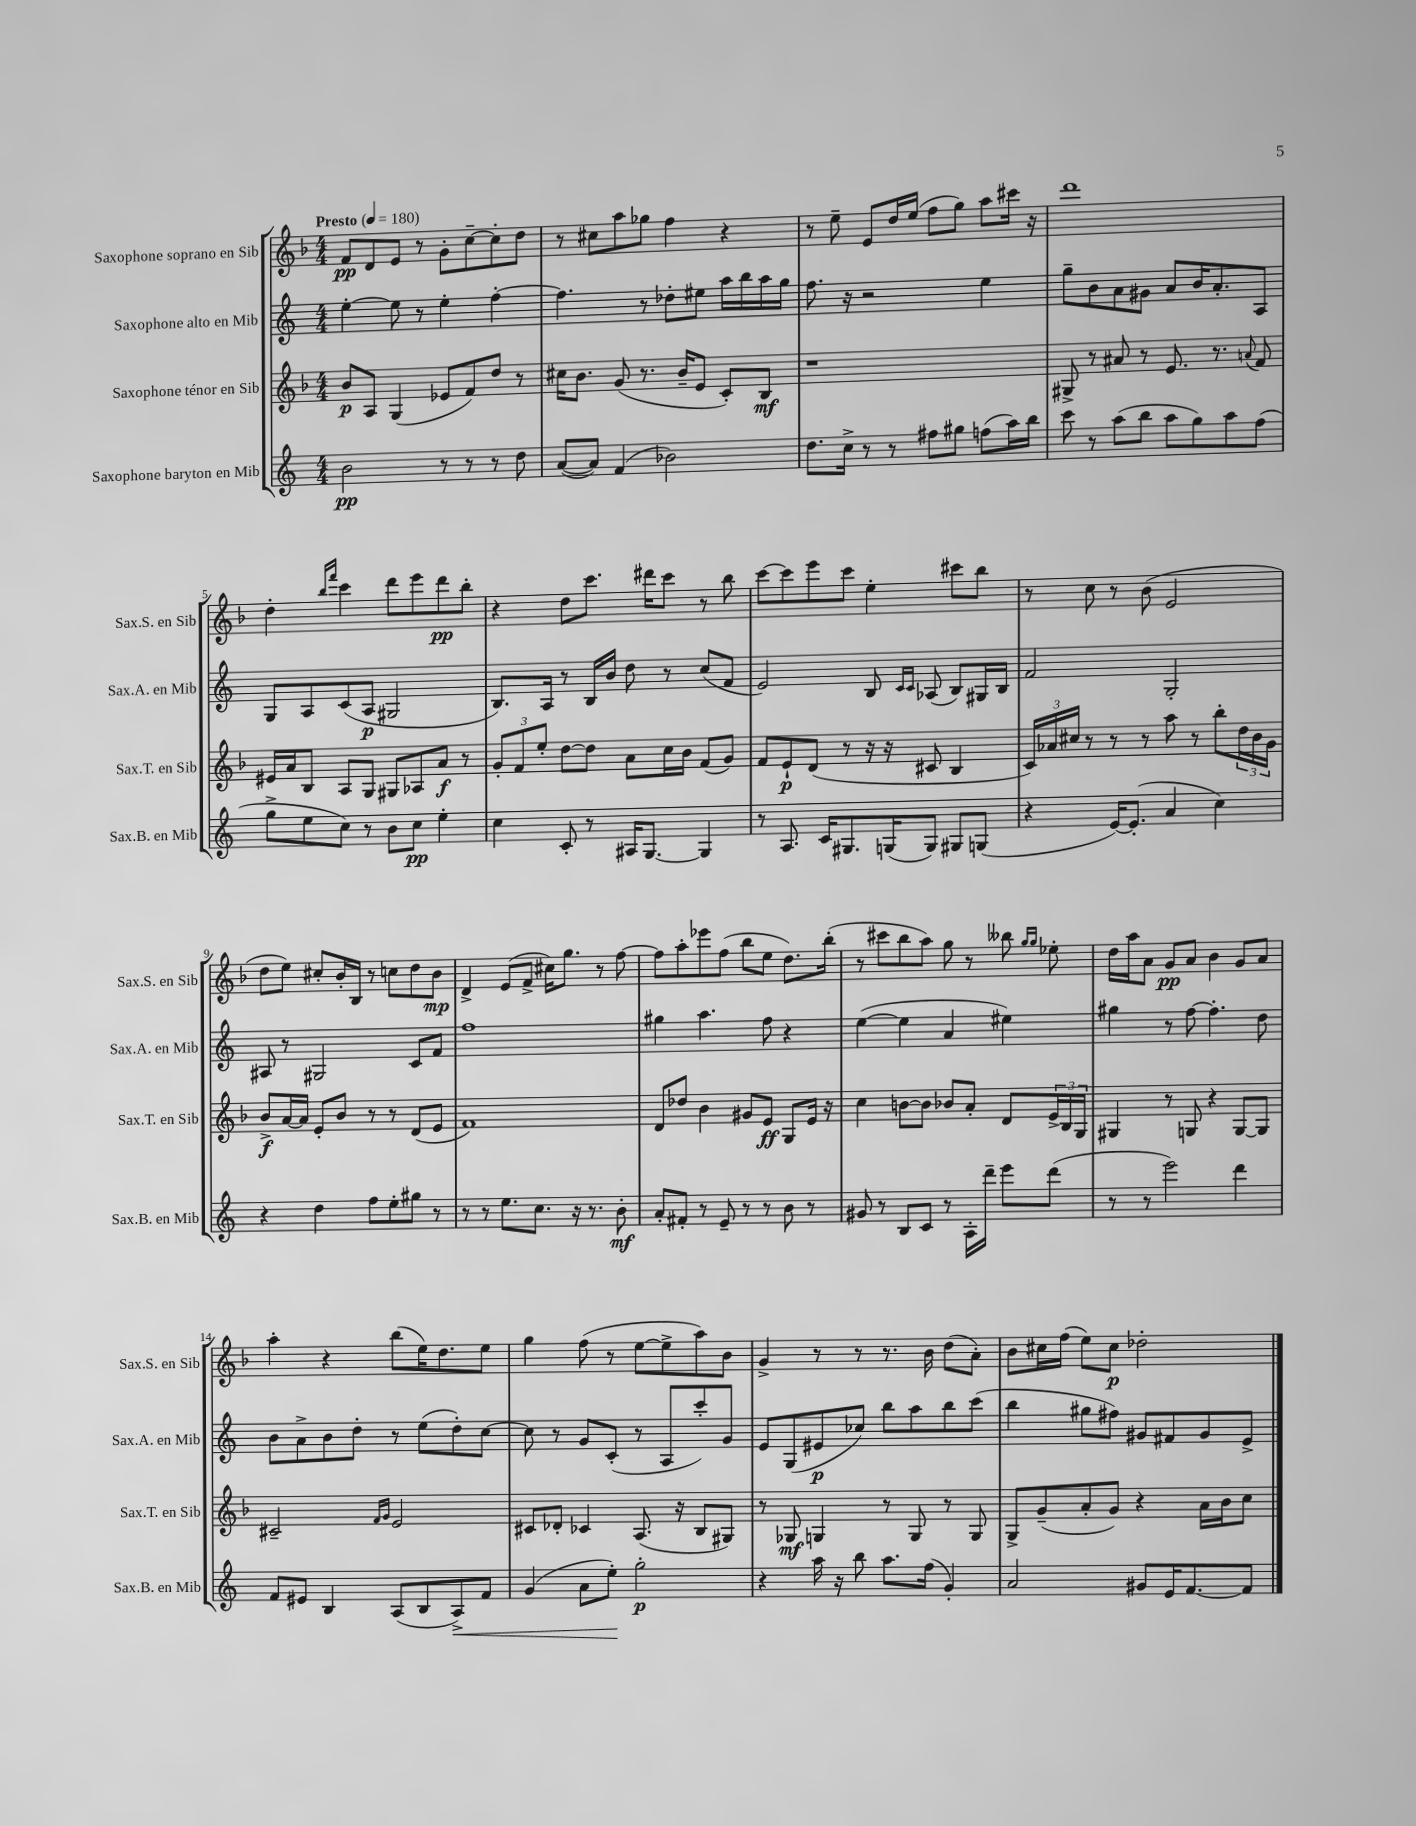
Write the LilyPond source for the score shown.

<<
\new StaffGroup <<
\new Staff = "s0" \with { instrumentName = "Saxophone soprano en Sib" shortInstrumentName = "Sax.S. en Sib" } {
    \clef treble \key f \major \numericTimeSignature \time 4/4 \tempo "Presto" 4 = 180
    f'8\pp d'8 e'8 r8 g'8-. c''8~-- c''8-. d''8 |
    r8 cis''8 a''8 ges''8 f''4 r4 |
    r8 e''8-- e'8 d''16 e''16( f''8 g''8) a''8 cis'''16 r16 |
    d'''1 |
    d''4-. \grace { bes''16 f'''16 } c'''4 d'''8 e'''8 d'''8\pp bes''8-. |
    r4 d''8 c'''8. dis'''16 c'''8 r8 bes''8 |
    c'''8~ c'''8 e'''8 c'''8 e''4-. cis'''8 bes''8 |
    r8 c''8 r8 bes'8( e'2 |
    d''8 e''8) cis''8-. bes'16-. bes16 r8 c''8 d''8 bes'8\mp |
    d'4-> e'8( f'8-> cis''16) g''8. r8 f''8~ |
    f''8 a''8-. ees'''8 f''8( bes''8 e''8 d''8.) bes''16-.( |
    r8 cis'''8 bes''8 a''8) g''8 r8 beses''8 \grace { g''16 g''16 } ees''8-. |
    d''16 a''16 a'8 g'8\pp a'8 bes'4 g'8 a'8 |
    a''4-. r4 bes''8( e''16) d''8. e''8 |
    g''4 f''8( r8 e''8~ e''8-> a''8) bes'8 |
    g'4-> r8 r8 r8. bes'16 d''8( a'8-.) |
    bes'8 cis''16 f''16( e''8) cis''8\p des''2-. \bar "|." |
}
\new Staff = "s1" \with { instrumentName = "Saxophone alto en Mib" shortInstrumentName = "Sax.A. en Mib" } {
    \clef treble \key c \major \numericTimeSignature \time 4/4
    e''4~-. e''8 r8 e''4-. f''4~-. |
    f''4. r8 des''8-. eis''8 a''16 b''16 a''16 g''16 |
    f''8. r16 r2 e''4 |
    g''8-- b'8 a'8 gis'8 a'8 b'16 a'8.-. a8 |
    g8 a8 c'8( a8\p gis2 |
    b8.) a16 r8 b16 b'16 d''8 r8 c''8( f'8 |
    e'2) b8 \grace { c'16 c'16 } aes8( b8) gis16 b16 |
    f'2 g2-. |
    ais8 r8 gis2 c'8 f'8 |
    f''1 |
    gis''4 a''4. f''8 r4 |
    e''4~( e''4 a'4 eis''4) |
    gis''4 r8 f''8~ f''4.-. d''8 |
    b'8 a'8-> b'8 d''8-. r8 e''8( d''8-.) c''8~ |
    c''8 r8 g'8 c'8-.( r8 a8 c'''8-.) g'8 |
    e'8 g8( eis'8\p ces''8) b''8 a''8 b''8 c'''8( |
    b''4 gis''8 fis''8) gis'8 fis'8 gis'8 e'8-> \bar "|." |
}
\new Staff = "s2" \with { instrumentName = "Saxophone ténor en Sib" shortInstrumentName = "Sax.T. en Sib" } {
    \clef treble \key f \major \numericTimeSignature \time 4/4
    bes'8\p a8 g4( ees'8 f'8) d''8 r8 |
    cis''16 bes'8. g'8( r8. bes'16-- e'8 c'8-.) bes8\mf |
    r1 |
    gis8-> r8 ais'8 r8 e'8. r8. \appoggiatura { a'8 } f'8 |
    eis'16 a'16 bes8 a8 g8 gis8 aes8 a'8\f r8 |
    \tuplet 3/2 { g'8-. f'8 e''8-. } d''8~ d''8 a'8 c''16 bes'16 f'8( g'8) |
    f'8 e'8-!\p d'8( r8 r16 r16 cis'8 bes4 |
    \tuplet 3/2 { c'16) aes'16 cis''16 } r8 r8 r8 a''8 r8 bes''8-. \tuplet 3/2 { d''16 bes'16 g'16 } |
    bes'8->\f a'16~ a'16 e'8-. bes'8 r8 r8 d'8( e'8 |
    f'1) |
    d'8 des''8 bes'4 gis'8 e'8\ff g8 e'16 r16 |
    c''4 b'8~ b'8 bes'8 a'8-. d'8 \tuplet 3/2 { e'16-> bes16 g16 } |
    gis4 r8 g8 r4 g8~ g8 |
    cis'2-- \grace { f'16 g'16 } e'2 |
    cis'8 des'8-. ces'4 a8.( r16 bes8 gis8) |
    r8 ges8\mf g4 r8 g8 r8 g8 |
    g8-> g'8--( a'8-. g'8) r4 a'16 bes'16 c''8 \bar "|." |
}
\new Staff = "s3" \with { instrumentName = "Saxophone baryton en Mib" shortInstrumentName = "Sax.B. en Mib" } {
    \clef treble \key c \major \numericTimeSignature \time 4/4
    b'2\pp r8 r8 r8 d''8 |
    a'8~( a'8) f'4( bes'2) |
    d''8. c''16-> r8 r8 fis''8 gis''8 f''8( a''16) b''16 |
    c'''8 r8 a''8( b''8 a''8 g''8) a''8 f''8( |
    g''8-> e''8 c''8) r8 b'8 c''8\pp e''4-. |
    c''4 c'8-. r8 ais16 g8.~ g4 |
    r8 a8. c'16 gis8. g16( g8) gis8 g8( |
    r4 e'16~) e'8.-.( a'4 c''4) |
    r4 d''4 f''8 e''8-. gis''8 r8 |
    r8 r8 e''8. c''8. r16 r8. b'8-.\mf |
    a'8-. fis'8-. r8 e'8-- r8 r8 b'8 r8 |
    gis'8 r8 b8 c'8 r8 a16-. d'''16-- e'''8 d'''8( |
    r8 r8 e'''2) d'''4 |
    f'8 eis'8 b4 a8( b8 a8->\<) f'8 |
    g'4( a'8 e''8-.\!) g''2-.\p |
    r4 a''16 r16 b''8 a''8. f''16( g'4-.) |
    a'2 gis'8 e'16 f'8.~ f'8 \bar "|." |
}
>>
>>
